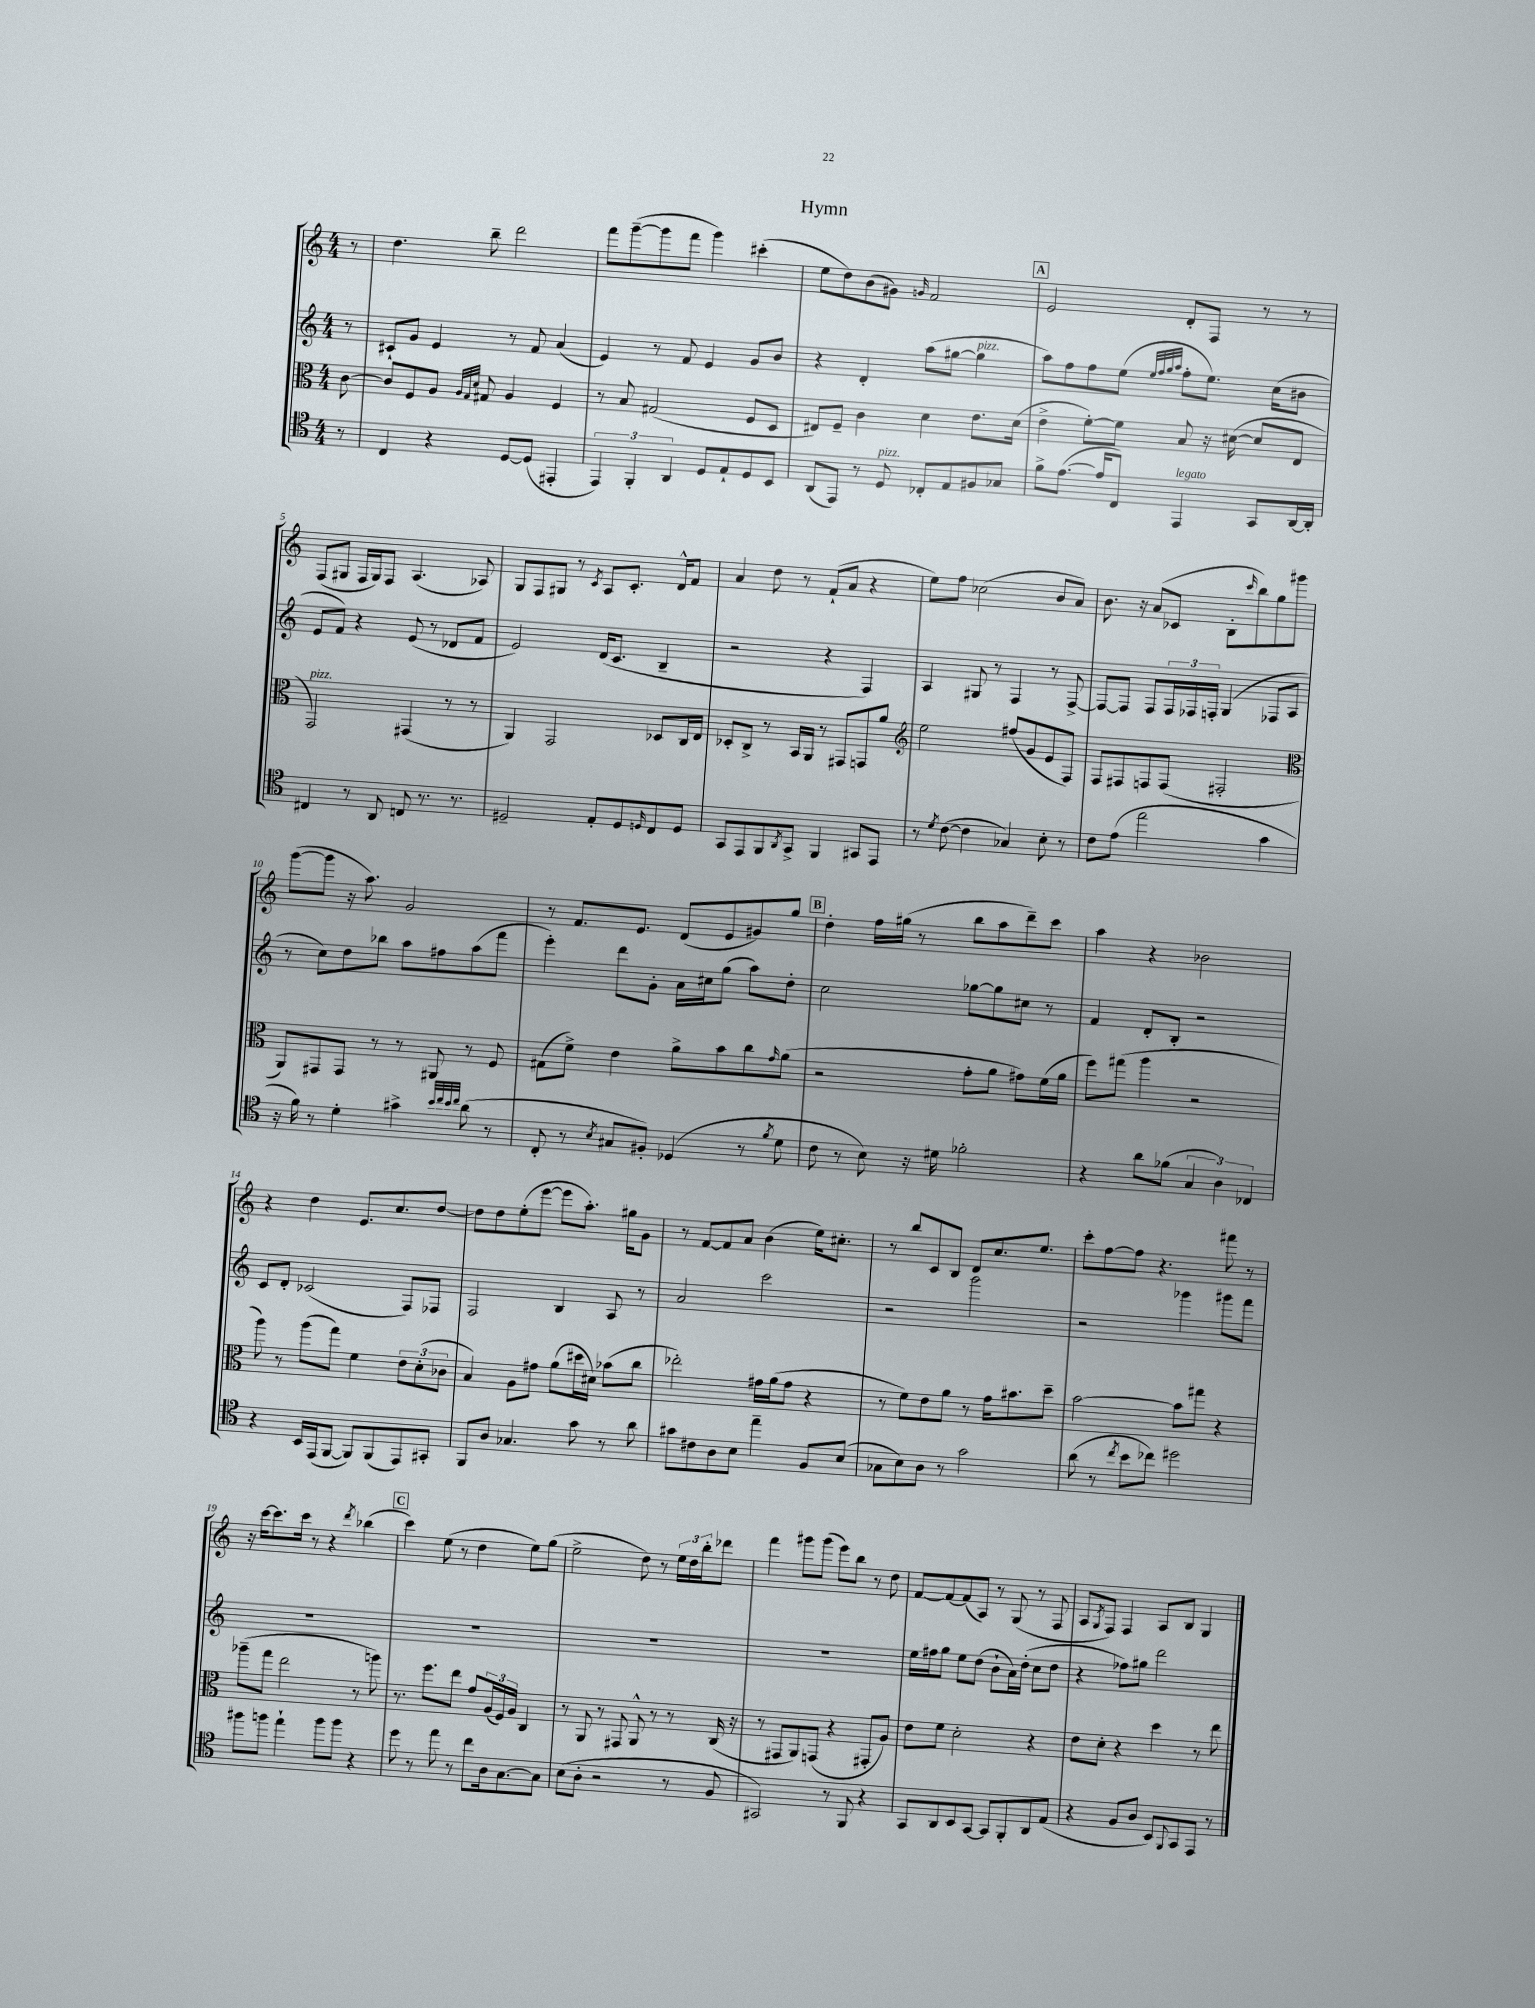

**kern	**kern	**kern	**kern
*part4	*part3	*part2	*part1
*staff4	*staff3	*staff2	*staff1
*clefC4	*clefC3	*clefG2	*clefG2
*k[]	*k[]	*k[]	*k[]
*M4/4	*M4/4	*M4/4	*M4/4
=	=	=	=
8r	[8c\	8r	8r
=1	=1	=1	=1
4C/	8c/L]	8c#X`/L	4.dd\
.	8F/	8g/J	.
4r	8A/J	4e/	.
.	32qqA/LLL	.	.
.	32qqG/	.	.
.	32qqd/JJJ	.	.
.	8G#X/	.	8bb~\
[8D/L	4A/	8r	2ddd\
(8D/J]	.	8f/	.
4EE#X'/	4F/	(4a/	.
=2	=2	=2	=2
6EE/)	8r	4e/)	8fff\L
.	8B/	.	([8ggg~\
6FF'/	.	.	.
.	(2G#X/	8r	8ggg\]
6AA/	.	.	.
.	.	8f/	8fff\J
8D/L	.	4e/	4ggg\)
8E`/	.	.	.
8D/	8F/L	8g/L	(4ccc#X'\
8BB/J	8D/J	8b/J	.
=3	=3	=3	=3
(8AA/L	8E#X/L)	4r	8ee\L
8EE/J)	8F~/J	.	8dd\)
8r	4c\	4d'/	(8b\
!LO:TX:a:i:t=pizz.	!	!	!
8D/	.	.	8g#X\J)
.	.	.	16qqgn/
8C-X'/L	4d\	(8aa\L	2f/
8E/	.	[8gg#X\J	.
!	!	!LO:TX:a:i:t=pizz.	!
8F#X/	8.e\L	4gg#\]	.
8G-X/J	.	.	.
.	(16d\Jk	.	.
!!LO:REH:place=s1:t=A
=4	=4	=4	=4
8f^\L	4e^\	8aa\L)	2e/
([8.e\J	.	8ff\	.
.	[8f'\L)	8ff\	.
16e/KL]	.	.	.
8C/J)	8f\J]	(8ee\J	.
.	.	32qqee/LLL	.
.	.	32qqff/	.
.	.	32qqgg/	.
.	.	32qqaa/JJJ	.
!LO:TX:a:i:t=legato	!	!	!
4EE/	8B/	8ff'\L	8d'/L
.	16r	8.ee\J)	8F/J
.	([16d#X\	.	.
8GG/L	8d#/L]	.	8r
.	.	(16cc\KL	.
[16AA/L	8E/J	8b#X\J	8r
16AA'/JJ]	.	.	.
!!LO:LB:g=z
=5	=5	=5	=5
!	!LO:TX:a:i:t=pizz.	!	!
4C#X/	2GG/)	8e/L	(8F/L
.	.	8f/J)	8G#X/J
8r	.	4r	16F/LL
.	.	.	16G#/J)
8AA/	.	.	8F/J
8Cn/	(4GG#X/	(8e/	(4.A/
8.r	.	8r	.
.	8r	8d-X/L	.
8.r	.	.	.
.	8r	8f/J	8A-X/)
=6	=6	=6	=6
2D#X~/	4AA/)	2e/)	8G/L
.	.	.	8F/
.	2GG/	.	8G#X/J
.	.	.	8r
.	.	.	8qc/
8E'/L	.	(16d/KL	8A/L
.	.	8.c/J	.
8D#/	.	.	8.c'/J
16qqDn/	.	.	.
8C/	8D-X/L	4B~/	.
.	.	.	16d^^/KL
8D/J	16C/L	.	8f/J
.	16E/JJ	.	.
=7	=7	=7	=7
8GG/L	8D-X'/L	2r	4a/
8EE/	8C^/J	.	.
8FF/	8r	.	8dd\
8qAA/	.	.	.
8GG^/J	16BB/LL	.	8r
.	16AA/JJ	.	.
4FF/	8r	4r	(8f`/L
.	8GG#X/L	.	8a/J
8GG#X/L	8GGn/	4F/)	4r
8EE/J	8a/J	.	.
=8	=8	=8	=8
*	*clefG2	*	*
8r	2ee\	4A/	8ee\L)
8qd/	.	.	.
([8c\	.	.	8ff\J
4c\]	.	8G#X/	(2cc-X\
.	.	8r	.
4G-X/)	(8ff#X/L	4F/	.
.	8g/	.	.
8B'\	8e/	8r	8b/L
8r	8F/J)	[8F^/	8a/J)
=9	=9	=9	=9
8c\L	8F/L	8F/L_	8.b\
(8e\J	8F#X/	8F/J]	.
.	.	.	16r
2ee\	8Fn/	8F/L	(8a/L
.	(8F/J	24F/L	8c-X/J
.	.	24F-X/	.
.	.	24Fn'/JJ	.
.	2F#X'/	(4G/	8B'\L
.	.	.	16qqccc/
.	.	.	8bb\)
4g\	.	8F-X/L	8gg\
.	.	8A/J	8ggg#X\J
!!LO:LB:g=z
=10	=10	=10	=10
*	*clefC3	*	*
16r	8AA/L)	8r	([8ggg\L
16f\)	.	.	.
8r	8GG#X/	8cc\L)	8ggg\J]
4d'\	8GG#/J	8dd\	16r
.	.	.	8.aa\)
.	8r	8bb-X\J	.
4g#X^\	8r	8aa\L	2g/
.	8AA#X/	8ff#X\	.
32qqb/LLL	.	.	.
32qqcc/	.	.	.
32qqb/	.	.	.
32qqcc/JJJ	.	.	.
(8a\	8r	(8aa\	.
8r	8F/	8fff\J	.
=11	=11	=11	=11
8C'/	(8G#X\L	4eee'\)	8r
8r	8f^\J)	.	8.f/L
8qB/	.	.	.
8G#X/L	4e\	8ddd\L	.
.	.	.	8.e/J
8F#X'/J)	.	8g'\J	.
(4D-X/	8a^\L	16a\LL	(8d/L
.	.	16cc#X\J	.
.	8b\	(8gg\J	8e/
8r	8cc\	8aa\L)	8g#X/)
8qf/	16qqg/	.	.
8d\	(8a\J	8dd'\J	8gg/J
!!LO:REH:place=s1:t=B
=12	=12	=12	=12
8c\	2r	2cc\	4dd'\
8r	.	.	.
8B\)	.	.	16ff\LL
.	.	.	(16gg#X\JJ
16r	.	.	8r
16d#X\	.	.	.
2f-X'\	8g'\L	[8gg-X\L	8bb\L
.	8a\J	8gg-\]	8aa\
.	8g#X\L)	8cc#X\J	8ddd~\)
.	(16f\L	8r	8ccc\J
.	16a\JJ	.	.
=13	=13	=13	=13
4r	8ff\L)	4f/	4aa\
.	(8gg#X\J	.	.
8a\L	4aa\	8d'/L	4r
(8f-X\J	.	8B'/J	.
6G/	2r	2r	2b-X\
6A\)	.	.	.
6C-X/	.	.	.
!!LO:LB:g=z
=14	=14	=14	=14
4r	8aa\)	8c/L	4r
.	8r	8d'/J	.
16BB/LL	(8aa\L	(2c-X/	4dd\
(16EE/J	.	.	.
[8FF/J	8gg\J)	.	.
8FF/L])	4f\	.	8.e/L
(8FF/	.	.	.
.	.	.	8.cc/
8EE/)	12e\L	8F/L)	.
.	(12d'\	.	.
8GG#X'/J	.	8F-X/J	[8dd/J
.	12c-X\J	.	.
=15	=15	=15	=15
8FF/L	4B/)	2F/	8dd\L]
8A/J	.	.	8dd\
4.G-X/	8A\L	.	(8ee'\
.	8g#X\J	.	[8eee\J
.	(8a\L	4B/	8eee\L]
8g\	16dd#X\L	.	8.aa'\J)
.	16d#X\JJ)	.	.
8r	(8b-X\L	8A/	.
.	.	.	16gg#X\KL
8a\	8cc\J	8r	8g\J
=16	=16	=16	=16
8g#X\L	2ee-X'\)	2a/	8r
8c#X\	.	.	[8f/L
8A\	.	.	8f/]
8B\J	.	.	8a/J
4ee~\	16g#X\LL	2ccc\	(4b\
.	(16a\J	.	.
.	8g#\J	.	.
8F/L	4r	.	16ee\KL)
.	.	.	8.cc#X'\J
(8B/J	.	.	.
=17	=17	=17	=17
8G-X\L	8r	2r	8r
8B\)	8f\L)	.	8bb/L
8A\J	8e\	.	8c/
8r	8a\J	.	8B/J
2g\	8r	2ggg\	8d/L
.	16g\KL	.	8.cc/
.	8.b#X\	.	.
.	.	.	8.ee/J
.	8dd~\J	.	.
=18	=18	=18	=18
(8a\	[2b\	2r	8ccc'\L
8r	.	.	[8ff\
8qcc/	.	.	.
8b\L	.	.	8ff\J]
8cc-X\J)	.	.	4.r
2dd#X\	8b\L]	4ggg-X\	.
.	8gg#X\J	.	.
.	4r	8ggg#X\L	8fff#X\
.	.	8fff\J	8r
!!LO:LB:g=z
=19	=19	=19	=19
8ff#X\L	(8aa-X~\L	1r	16r
.	.	.	[16ccc\KL
8ffn\J	8gg\J	.	8.ccc\]
4ee`\	2ee\	.	.
.	.	.	16ccc\Jk
.	.	.	8r
8ff\L	.	.	4r
8ff\J	.	.	.
.	.	.	8qddd/
4r	8r	.	(4bb-X\
.	8aan\)	.	.
!!LO:REH:place=s1:t=C
=20	=20	=20	=20
8dd\	8.r	1r	4ccc\)
8r	.	.	.
.	8.ff\L	.	.
8ee\	.	.	(8ee\
8r	8ee\J	.	8r
8cc\L	8g/L	.	4dd\
16A\k	(24A/L	.	.
.	24F/)	.	.
[8.G\	.	.	.
.	24A/JJ	.	.
.	4C/	.	8ee\L)
8G\J]	.	.	(8gg\J
=21	=21	=21	=21
(8B\L	8r	1r	2ee^\
8A'\J	8AA/	.	.
2r	8r	.	.
.	8GG#X/	.	.
.	8AA^^/	.	8dd\)
.	8r	.	8r
8r	8r	.	24ee\LL
.	.	.	24dd\
.	.	.	24bb'\J
8F/	(16C/	.	8ddd-X\J
.	16r	.	.
=22	=22	=22	=22
2GG#X/)	8r	1r	4fff\
.	8GG#X/L	.	.
.	8AA/)	.	8ggg#X\L
.	(8GGn/J	.	(8ggg#\J
8r	4r	.	8eee\L)
8FF/	.	.	8bb\J
4r	8GG#X'/L	.	8r
.	8A/J)	.	8dd\
=23	=23	=23	=23
8GG/L	8e\L	16ee\LL	[8f/L
.	.	16ff#X\J	.
8AA/	8f\J	8gg\J	8f/_
8BB/	2d'\	8ee\L	(8f/]
[8GG/J	.	(8dd\J	8A/J)
8GG/L]	.	8b`\L	8r
8FF'/	.	16a\L)	(8G/
.	.	(16dd'\JJ	.
8AA/	4r	8cc\L	8r
(8E/J	.	8dd\J	8F/
=24	=24	=24	=24
4r	8e\L	4r	8A/L
.	.	.	8qG/
.	8d'\J	.	8F/J)
8F/L	4r	8ff-X\L)	4F/
8A/J	.	8gg#X\J	.
8BB/L)	4dd\	2ddd\	8A/L
8qqFF/	.	.	.
8GG/	.	.	8B/J
8EE/J	8r	.	4G/
8r	8ee\	.	.
==	==	==	==
*-	*-	*-	*-
